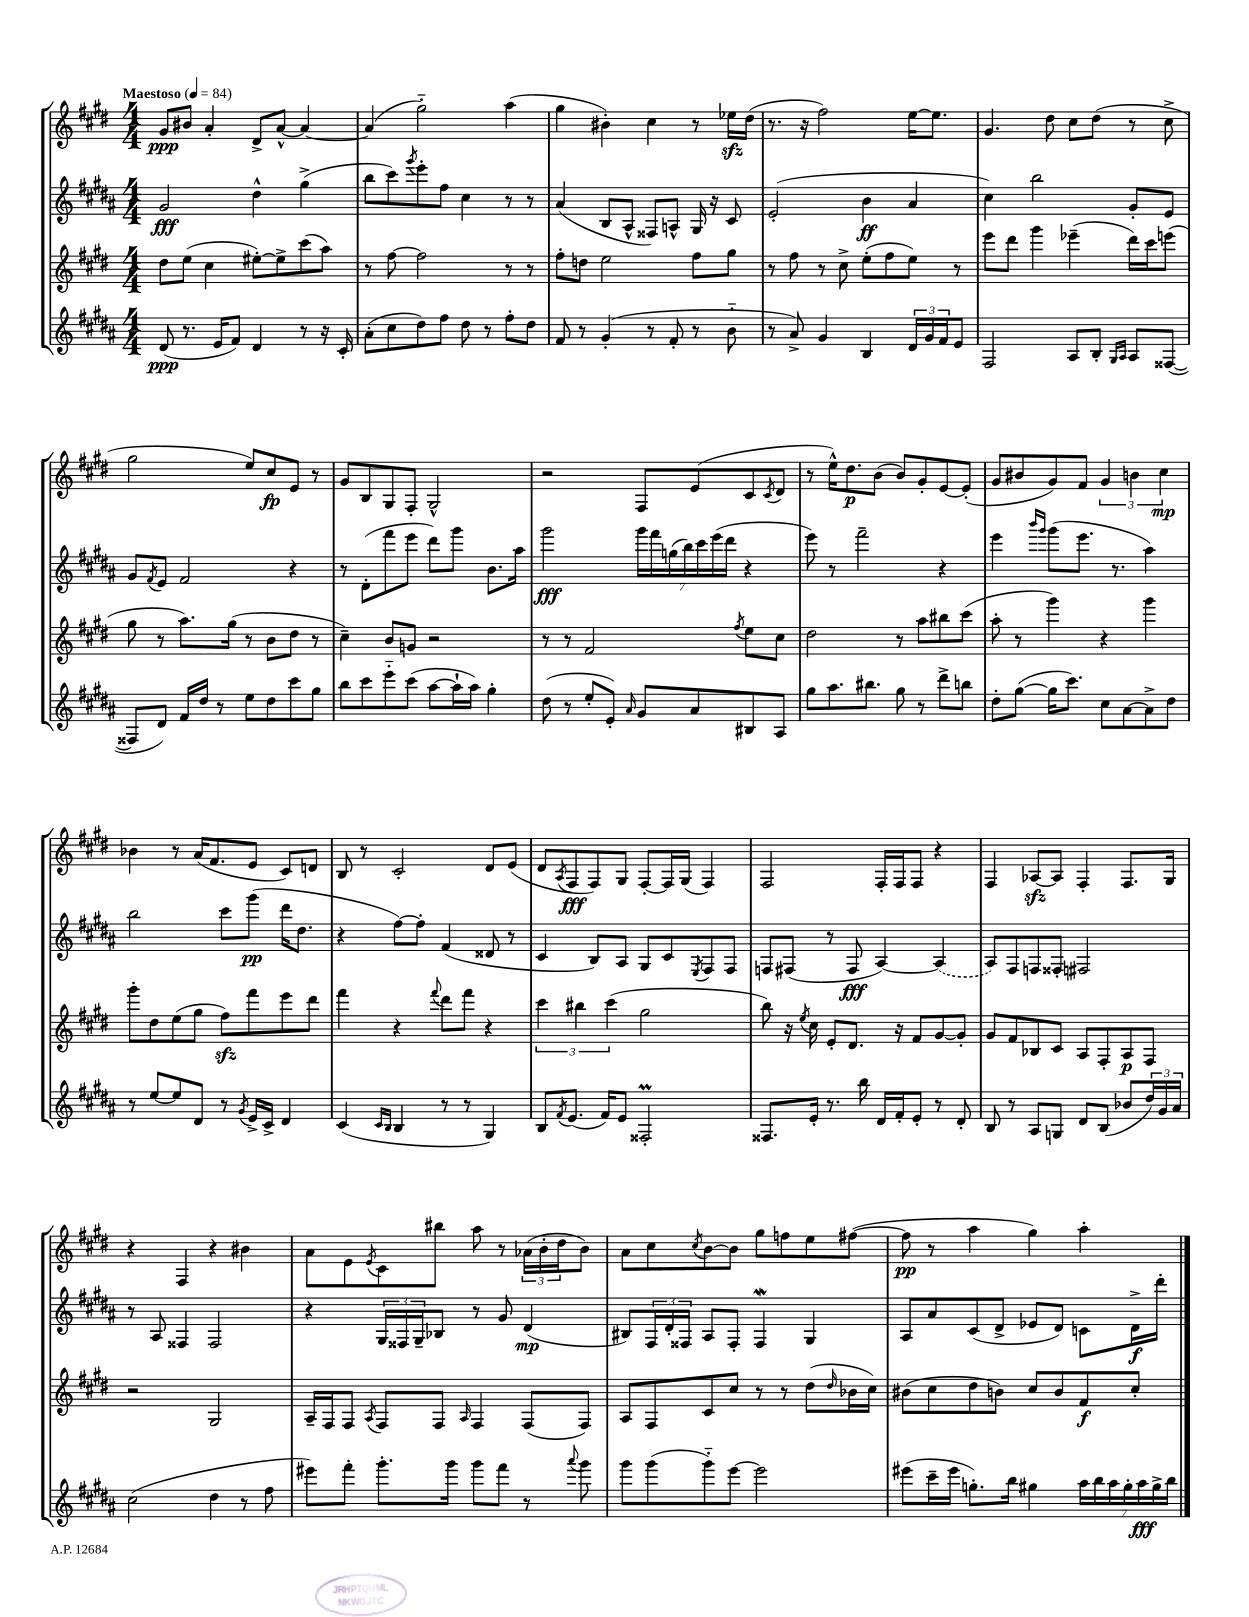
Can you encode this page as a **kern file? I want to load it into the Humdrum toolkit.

**kern	**kern	**kern	**kern
*staff4	*staff3	*staff2	*staff1
*clefG2	*clefG2	*clefG2	*clefG2
*k[f#c#g#d#a#]	*k[f#c#g#d#]	*k[f#c#g#d#a#]	*k[f#c#g#d#]
*M4/4	*M4/4	*M4/4	*M4/4
*MM84	*MM84	*MM84	*MM84
(8d#	8dd#	2g#	8g#
8.r	(8ee	.	8b#
.	4cc#	.	4a'
16e	.	.	.
8f#)	.	.	.
4d#	[8ee#')	4dd#^^	8d#^
.	8ee#^]	.	[8a^^
8r	(8ccc#	(4gg#^	4a_
16r	8aa)	.	.
16c#'	.	.	.
=	=	=	=
(8a#'	8r	8bb	(4a]
8cc#	[8ff#	8ccc#)	.
.	.	8qggg#	.
8dd#)	2ff#]	8eee'	2gg#'~)
8ff#	.	8ff#	.
8dd#	.	4cc#	.
8r	.	.	.
8ff#'	8r	8r	(4aa
8dd#	8r	8r	.
=	=	=	=
8f#	8ff#'	(4a#	4gg#
8r	8dd	.	.
(4g#'	2ee	8B	4b#')
.	.	8A#^^	.
8r	.	8F##)	4cc#
8f#'	.	8A^^	.
8r	8ff#	16G#	8r
.	.	16r	.
8b'~	8gg#	8c#	16ee-
.	.	.	(16dd#
=	=	=	=
8r	8r	(2e'	8.r
8a#^)	8ff#	.	.
.	.	.	16r
4g#	8r	.	2ff#)
.	8cc#^	.	.
4B	(8ee'	4b	.
.	8ff#	.	.
24d#	8ee)	4a#	[16ee
24g#	.	.	.
.	.	.	8.ee]
24f#	.	.	.
8e	8r	.	.
=	=	=	=
2F#	8eee	4cc#)	4.g#
.	8ddd#	.	.
.	4ggg#	2bb	.
.	.	.	8dd#
8A#	(4eee-~	.	8cc#
8B'	.	.	(8dd#
16qqG#	.	.	.
16qqA#	.	.	.
8A#	16ddd#)	8g#'	8r
.	16ccc#	.	.
([8F##	(8eee	8e	8cc#^
=	=	=	=
8F##]	8gg#	8g#	2gg#
.	.	8qf#	.
8d#)	8r	8e	.
16f#	8.aa)	2f#	.
16dd#	.	.	.
8r	.	.	.
.	(16gg#	.	.
8ee	8r	.	8ee)
8dd#	8b	.	8cc#
8ccc#	8dd#	4r	8e
8gg#	8r	.	8r
=	=	=	=
8bb	4cc#~)	8r	8g#
8ccc#	.	(8d#'	8B
8eee'~	8b	8fff#	8G#
(8ccc#	8g	8eee	8F#'
[8aa#	2r	8ddd#)	2G#^^
16aa#`]	.	8ggg#	.
16aa#)	.	.	.
4gg#'	.	8.b	.
.	.	16aa#	.
=	=	=	=
(8dd#	8r	2ggg#	2r
8r	8r	.	.
8ee'	2f#	.	.
8e')	.	.	.
16qqa#	.	.	.
8g#	.	28ggg#	8F#
.	.	28fff#	.
.	.	(28gg	.
.	.	28bb)	.
8a#	.	.	(8e
.	.	28ccc#	.
.	.	(28eee	.
.	.	28ddd#	.
.	8qff#	.	.
8B#	8ee	4r	8c#
.	.	.	8qc#
8A#	8cc#	.	8d#
=	=	=	=
8gg#	2dd#	8eee)	8r
8.aa#	.	8r	16ee^^)
.	.	.	8.dd#
.	.	2fff#~	.
8.bb#	.	.	.
.	.	.	(8b
8gg#	8r	.	8b)
8r	8aa	.	8g#'
8ddd#^	8bb#	4r	[8e
8bb	(8ccc#	.	(8e']
=	=	=	=
8dd#'	8aa'	4eee	8g#
([8gg#	8r	.	8b#
.	.	16qqbbb	.
.	.	16qqggg#	.
16gg#]	4ggg#)	(8ggg#	8g#)
8.ccc#)	.	.	.
.	.	8.eee	8f#
8cc#	4r	.	6g#
.	.	8.r	.
[8a#	.	.	.
.	.	.	6b
8a#^]	4ggg#	4aa#)	.
.	.	.	6cc#
8dd#	.	.	.
=	=	=	=
8r	8ggg#'	2bb	4b-
[8ee	8dd#	.	.
8ee]	(8ee	.	8r
8d#	8gg#	.	(16a
.	.	.	8.f#
8r	8ff#)	8ccc#	.
8qg#	.	.	.
16e^	8fff#	(8ggg#	8e
16c#^	.	.	.
4d#	8eee	16ddd#	8c#)
.	.	8.dd#	.
.	8ddd#	.	8d
=	=	=	=
(4c#	4fff#	4r	8B
.	.	.	8r
16qqc#	.	.	.
16qqB	.	.	.
4B	4r	[8ff#)	2c#'
.	.	8ff#']	.
.	8qqfff#	.	.
8r	8ddd#	(4f#	.
8r	8fff#	.	.
4G#)	4r	8d##	8d#
.	.	8r	(8e
=	=	=	=
8B	6ccc#	4c#	8d#
8qf#	.	.	8qA
(8.e	.	.	8F#
.	6bb#	.	.
.	.	8B)	8F#)
16f#)	.	.	.
.	(6ccc#	.	.
8e	.	8A#	8G#
2F##'	2gg#	8G#	[8F#'
.	.	8c#	16F#]
.	.	.	(16G#
.	.	8qE	.
.	.	8F#	4F#)
.	.	8F#	.
=	=	=	=
8.F##	8bb)	8F	2F#
.	16r	(8F#	.
.	8qee	.	.
16e'	16cc#	.	.
8.r	8e'	8r	.
.	8.d#	8F#	.
16bb	.	.	.
16d#	.	[4A#)	16F#'
16f#'	16r	.	16F#
8e'	8f#	.	8F#
8r	[8g#	(4A#]	4r
8d#'	8g#']	.	.
=	=	=	=
8B	8g#	8A#)	4F#
8r	8f#	8F#	.
8A#	8B-	8F	[8A-
8G	8c#	8F##'	8A-]
8d#	8A	2F#	4F#'
(8B	8F#'	.	.
8b-	8A	.	8.F#
24dd#)	8F#	.	.
24g#	.	.	.
.	.	.	16G#
24a#	.	.	.
=	=	=	=
(2cc#	2r	8r	4r
.	.	8A#	.
.	.	4F##	4F#
4dd#	2G#	2F##	4r
8r	.	.	4b#
8ff#	.	.	.
=	=	=	=
8eee#)	16A~	4r	8a
.	16F#	.	.
8fff#'	8F#	.	8e
.	8qA	.	8qe
8.ggg#'	8F#	24G#	8c#
.	.	24F##	.
.	.	24G#~	.
.	8F#	8B-	8bb#
16ggg#	.	.	.
.	16qqA	.	.
8ggg#	4F#	8r	8aa
8fff#	.	8g#	8r
8r	(8F#	(4d#	(24a-
.	.	.	24b'
.	.	.	24dd#
8qqaaa#	.	.	.
8ggg#	8F#)	.	8b)
=	=	=	=
8ggg#	8A	8B#)	8a
(8ggg#	8F#	24F#	8cc#
.	.	24d#'	.
.	.	24F##	.
.	.	.	8qcc#
8ggg#'~)	8c#	8A#	[8b
[8eee	8cc#	8F##'	8b]
2eee]	8r	4F##	8gg#
.	8r	.	8ff
.	(8dd#	4G#	8ee
.	16qqdd#	.	.
.	16b-	.	([8ff#
.	16cc#)	.	.
=	=	=	=
(8eee#	(8b#	8A#	8ff#]
16ccc#~	8cc#	8a#	8r
16eee#	.	.	.
8.gg')	8dd#	(8c#	4aa
.	8b)	8d#^	.
16bb	.	.	.
4gg#	8cc#	8e-	4gg#)
.	8b	8d#)	.
28aa#	8f#	8c	4aa'
28bb	.	.	.
28aa#	.	.	.
28gg#'	.	.	.
.	8cc#'	16d#^	.
28aa#	.	.	.
28gg#^	.	.	.
.	.	16ddd#'	.
28bb	.	.	.
==	==	==	==
*-	*-	*-	*-
